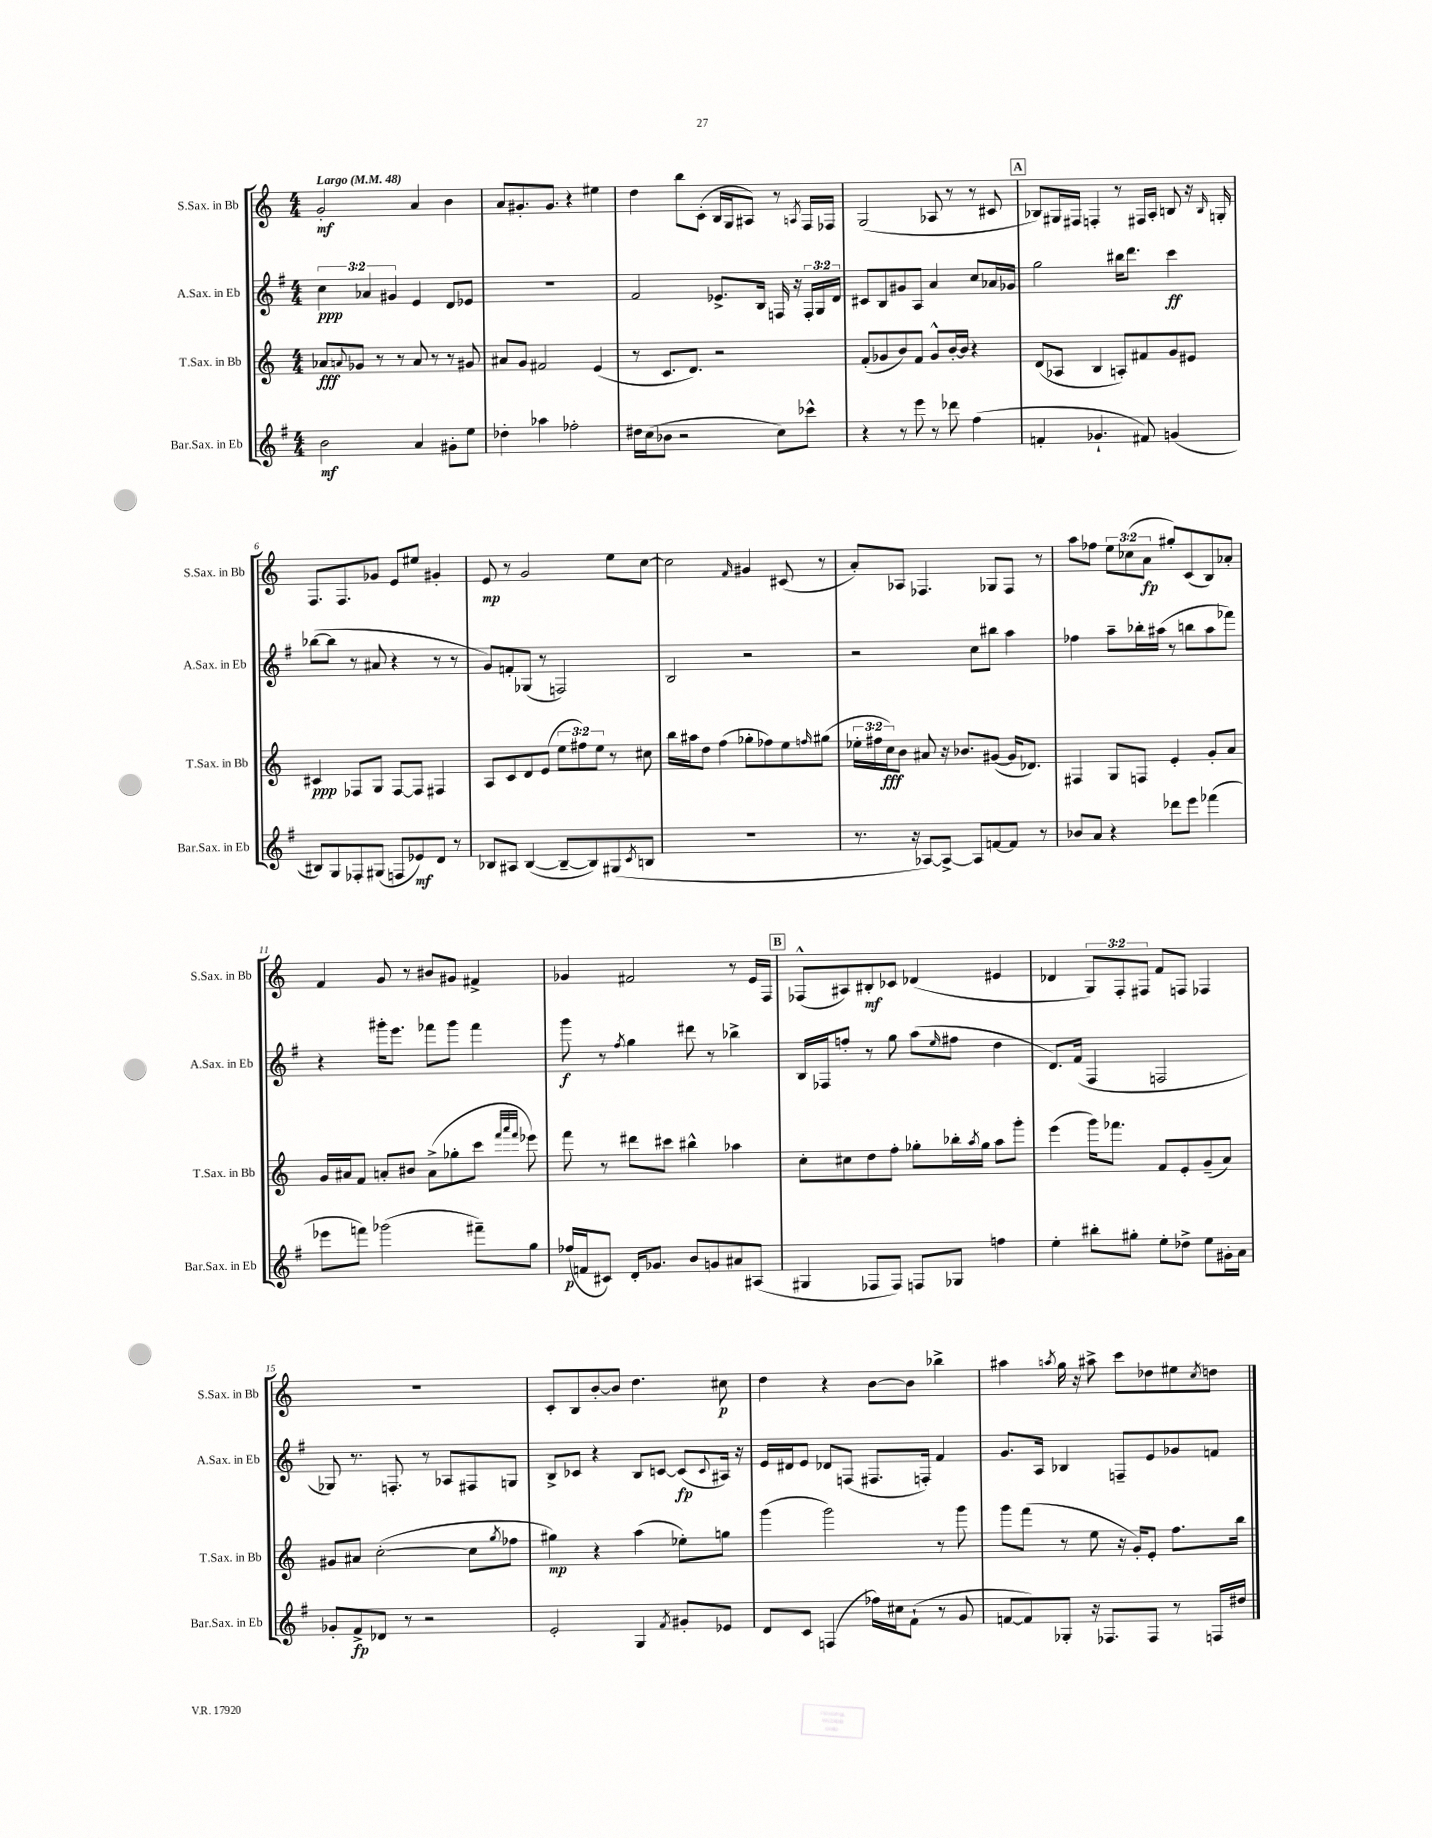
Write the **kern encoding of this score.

**kern	**kern	**kern	**kern
*staff4	*staff3	*staff2	*staff1
*clefG2	*clefG2	*clefG2	*clefG2
*k[f#]	*k[]	*k[f#]	*k[]
*M4/4	*M4/4	*M4/4	*M4/4
*MM48	*MM48	*MM48	*MM48
2b	8a-	6cc	2g'
.	8qqa	.	.
.	8g-	.	.
.	.	6a-	.
.	8r	.	.
.	.	6g#	.
.	8r	.	.
4a	8a	4e	4a
.	8r	.	.
8g#'	8r	8d	4b
8ee	8g#	8e-	.
=	=	=	=
4dd-'	8a#	1r	8a
.	8g	.	8.g#'
4aa-	2f#	.	.
.	.	.	8.g#
2ff-'	.	.	4r
.	(4e	.	4ee#
=	=	=	=
16dd#	8r	2f#	4dd
(16cc	.	.	.
8b-	8.c	.	.
2r	.	.	8bb
.	8.d)	.	.
.	.	.	(8c'
.	2r	8.e-^	16B
.	.	.	16G
.	.	.	8A#)
.	.	16B	.
8cc)	.	16F	8r
.	.	16r	.
.	.	.	8qA
8ccc-^^	.	24F'	16F
.	.	24G	.
.	.	.	16F-
.	.	24d	.
=	=	=	=
4r	(8f'	8c#	(2G
.	8g-	8B	.
8r	8b)	8g#	.
8eee	8f	8A	.
8r	8g-^^	4a	8A-
8ddd-	[16b'	.	8r
.	16b]	.	.
(4ff#	4r	8cc	8r
.	.	16a-	8c#
.	.	16g-	.
=	=	=	=
4f'	(8d	2gg	8B-)
.	8A-	.	16G#
.	.	.	16F#
4.g-`	4B	.	4F'
.	8A')	16bb#	8r
.	.	8.ddd	.
8f#)	8f#	.	16F#
.	.	.	16A'
(4g	8g	4ccc	8B
.	8e#	.	16r
.	.	.	16qqB
.	.	.	16G'
=	=	=	=
8B#)	4c#	([8bb-	8.F
8G	.	8bb-]	.
.	.	.	8.F
8F-'	8F-	8r	.
(8G#	8G	8a#	8g-
8F	[8F-	4r	8e
8e-)	8F-]	.	8ee#
8d	4F#	8r	4g#'
8r	.	8r	.
=	=	=	=
8B-	8A	8g)	8e
8A#	8c	8f'	8r
([4B-	8d	(8G-	2g
.	(8e	8r	.
8B-~_	12ee	2F)	.
.	12ff#)	.	.
8B-])	.	.	.
.	12ee	.	.
(8G#	8r	.	8ee
8qc	.	.	.
8B	8cc#	.	[8cc
=	=	=	=
1r	16bb	2B	2cc]
.	16aa#	.	.
.	8dd	.	.
.	(4ff	.	.
.	.	.	16qqf
.	8gg-'	2r	4g#
.	8ff-)	.	.
.	8ee	.	(8c#
.	16qqff	.	.
.	(8gg#	.	8r
=	=	=	=
8.r	24ee-'	2r	8a')
.	24ff#	.	.
.	24cc)	.	.
.	8b	.	8A-
16r	.	.	.
[8A-)	8a#	.	4.F-
8A-^_	16r	.	.
.	8.b-	.	.
8A-]	.	8cc	.
[8f	([8g#	8bb#	8G-
8f]	16g#]	4aa	8F-
.	8.d-)	.	.
8r	.	.	8r
=	=	=	=
8b-	4F#	4ff-	8aa
8a	.	.	8ff-
4r	8G	8aa~	12ee
.	.	.	(12cc-
.	8F	16bb-'	.
.	.	.	12a
.	.	(16aa#	.
8ddd-	4e'	8r	8gg#')
8eee	.	8bb	(8c
(4fff-	8g'	8aa#	8B)
.	8a	8fff-)	8a-'
=	=	=	=
8eee-	16g	4r	4f
.	16a#	.	.
8fff)	8f	.	.
(2ggg-	8a'	16ggg#'	8g
.	.	8.eee	.
.	8b#	.	8r
.	(8a^	8fff-	8b#
.	8gg-'	8ggg#	8g#
8fff#~)	8ccc	4fff-	4f#^
.	32qqfff	.	.
.	32qqaaa	.	.
.	32qqfff	.	.
8gg	8eee-)	.	.
=	=	=	=
(16ff-	8fff	8ggg	4g-
16f	.	.	.
8c#)	8r	8r	.
.	.	8qff#	.
16d'	8ddd#	4gg	2f#
8.g-	.	.	.
.	8ccc#	.	.
8b	4bb#^^	8ddd#	.
8g	.	8r	.
8a#	4aa-	4bb-^	8r
(8A#	.	.	16e
.	.	.	16F
=	=	=	=
4G#	8cc'	16B	(8F-^^
.	.	16F-	.
.	8cc#	8ff'	8A#)
8F-	8dd	8r	8B#'
8F-)	8ff'	8gg	8c-
8F	8gg-'	(8aa	(4d-
.	.	16qqee	.
8G-	16bb-'	8ff#	.
.	8qaa	.	.
.	16gg-	.	.
4ff	8aa	4dd	4e#
.	8ggg'	.	.
=	=	=	=
4ee'	(4eee	8.d)	4d-
.	.	(16f#	.
8bb#'	16ggg)	4F#	12G)
.	8.fff-	.	.
.	.	.	12F'
8gg#'	.	.	.
.	.	.	12F#
8ee'	8f	2F	8f
8dd-^	8e'	.	8F
8ee	(8g~	.	4F-
16g#'	8a)	.	.
16a	.	.	.
=	=	=	=
8g-'	8g#	8G-)	1r
8f#^	8a#	8.r	.
8d-	([2cc'	.	.
.	.	8.F'	.
8r	.	.	.
2r	.	8r	.
.	.	8A-	.
.	8cc]	8F#	.
.	8qgg	.	.
.	8ff-	8G	.
=	=	=	=
2e'	4gg#)	8B^	8c'
.	.	8c-	8B
.	4r	4r	[8b'
.	.	.	8b]
4G	(4aa	8B	4.dd
.	.	[8c	.
8qf#	.	.	.
8g#'	8ee-')	(8c]	.
.	.	8qqc	.
8e-	8gg	16A#)	8cc#
.	.	16r	.
=	=	=	=
8d	(4ggg	16e	4dd
.	.	16d#	.
8c	.	8e	.
(4F	2ggg)	8d-	4r
.	.	(8F	.
16ff-)	.	8.F#	[8b
16cc#	.	.	.
(8f#`	.	.	8b]
.	.	16F')	.
8r	8r	4f#	4bb-^
8g	8ggg	.	.
=	=	=	=
[8f	8ggg	8.g	4aa#
8f])	(8fff	.	.
.	.	16A	.
.	.	.	8qaa
8G-'	8r	4B-	16gg
.	.	.	16r
16r	8ee	.	8aa#^
8.F-	.	.	.
.	16r	8F~	8ccc
.	16g')	.	.
8F-	8e'	8e	8dd-
8r	8.ff	8g-	8ee#
.	.	.	8qcc
16F	.	8f	8dd
16dd#	16bb	.	.
==	==	==	==
*-	*-	*-	*-
